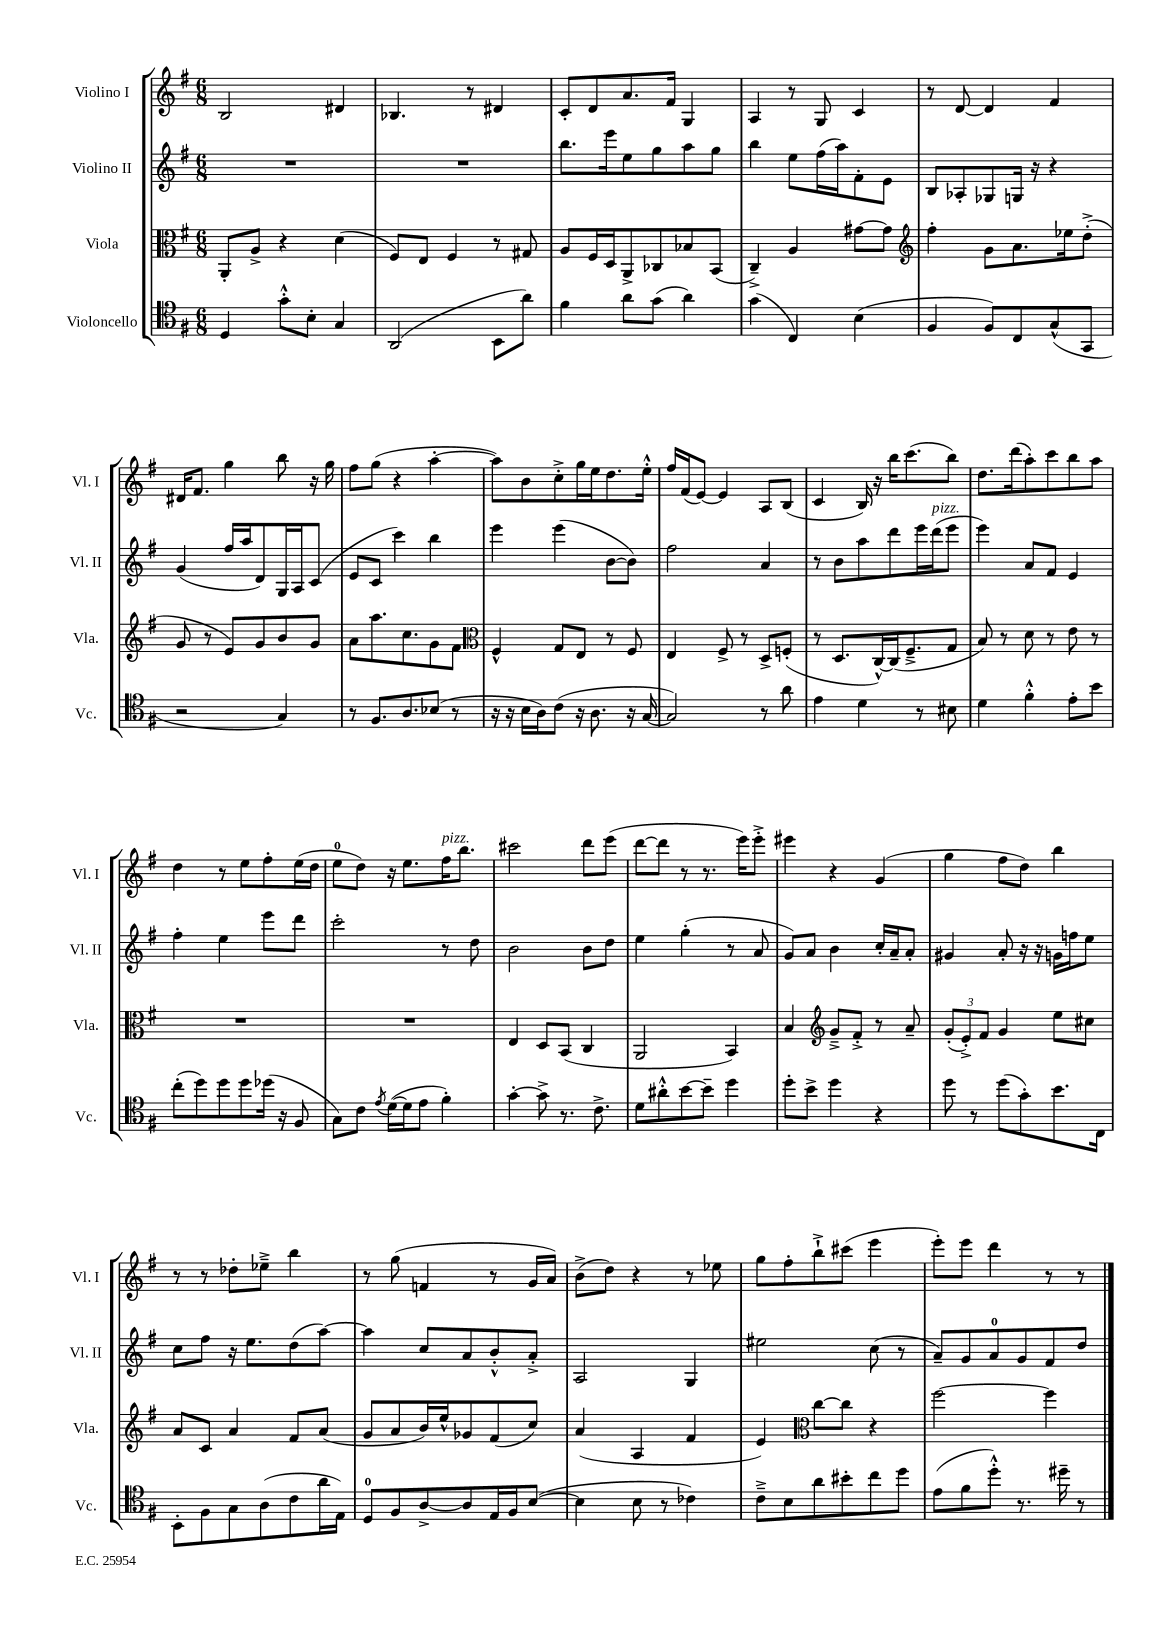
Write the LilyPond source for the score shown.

<<
\new StaffGroup <<
\new Staff = "s0" \with { instrumentName = "Violino I" shortInstrumentName = "Vl. I" } {
    \clef treble \key g \major \numericTimeSignature \time 6/8
    \autoBeamOff b2 dis'4 |
    bes4. r8 dis'4 |
    c'8[-. d'8 a'8. fis'16] g4 |
    a4 r8 g8 c'4 |
    r8 d'8~ d'4 fis'4 |
    dis'16[ fis'8.] g''4 b''8 r16 g''16 |
    fis''8[ g''8]( r4 a''4~-. |
    a''8[) b'8 c''8-.-> g''16 e''16 d''8. e''16]-.-^ |
    fis''16[ fis'16( e'8]~) e'4 a8[ b8]( |
    c'4 b16) r16 b''16[ c'''8.( b''8]) |
    d''8.[ d'''16( a''8-.) c'''8 b''8 a''8] |
    d''4 r8 e''8[ fis''8-. e''16( d''16] |
    e''8[-0 d''8]) r16 e''8.[ fis''16^\markup { \italic "pizz." } b''8.] |
    cis'''2 d'''8[ e'''8]( |
    d'''8[~ d'''8] r8 r8. e'''16[) e'''8]-.-> |
    eis'''4 r4 g'4( |
    g''4 fis''8[ d''8]) b''4 |
    r8 r8 des''8[-. ees''8]---> b''4 |
    r8 g''8( f'4 r8 g'16[ a'16]) |
    b'8[->( d''8]) r4 r8 ees''8 |
    g''8[ fis''8-. b''8-!-> cis'''8]( e'''4 |
    e'''8[-.) e'''8] d'''4 r8 r8 \bar "|." |
}
\new Staff = "s1" \with { instrumentName = "Violino II" shortInstrumentName = "Vl. II" } {
    \clef treble \key g \major \numericTimeSignature \time 6/8
    \autoBeamOff R2. |
    R2. |
    b''8.[ e'''16 e''8 g''8 a''8 g''8] |
    b''4 e''8[ fis''16( a''16) fis'8-. e'8] |
    b8[ aes8-. ges8 g16] r16 r4 |
    g'4( fis''16[ a''16 d'8) g16 a16 c'8]( |
    e'8[ c'8] c'''4) b''4 |
    e'''4 e'''4( b'8[~ b'8]) |
    fis''2 a'4 |
    r8 b'8[ a''8 d'''8 e'''16 d'''16^\markup { \italic "pizz." }( e'''8] |
    e'''4) a'8[ fis'8] e'4 |
    fis''4-. e''4 e'''8[ d'''8] |
    c'''2-. r8 d''8 |
    b'2 b'8[ d''8] |
    e''4 g''4-.( r8 a'8 |
    g'8[) a'8] b'4 c''16[-. a'16-- a'8]-. |
    gis'4 a'8-. r16 r16 g'16[ f''16 e''8] |
    c''8[ fis''8] r16 e''8.[ d''8( a''8]~) |
    a''4 c''8[ a'8 b'8-.-^ a'8]-.-> |
    a2 g4 |
    eis''2 c''8( r8 |
    a'8[--) g'8 a'8-0 g'8 fis'8 d''8] \bar "|." |
}
\new Staff = "s2" \with { instrumentName = "Viola" shortInstrumentName = "Vla." } {
    \clef alto \key g \major \numericTimeSignature \time 6/8
    \autoBeamOff a,8[-. a8]-> r4 d'4( |
    fis8[) e8] fis4 r8 gis8 |
    a8[ fis16 d16 a,8-> ces8 bes8 b,8]( |
    c4--->) a4 gis'8[~ gis'8] |
    \clef treble fis''4-. g'8[ a'8. ees''16 d''8]-.->( |
    g'8 r8 e'8[) g'8 b'8 g'8] |
    a'8[ a''8. c''8. g'8 fis'8] |
    \clef alto fis4-^ g8[ e8] r8 fis8 |
    e4 fis8-> r8 d8[-> f8]-.( |
    r8 d8.[ c16~-^) c16( fis8.---> g8] |
    b8) r8 d'8 r8 e'8 r8 |
    R2. |
    R2. |
    e4 d8[ b,8]( c4 |
    a,2 b,4) |
    b4 \clef treble g'8[---> fis'8]-.-> r8 a'8-- |
    \tuplet 3/2 { g'8[-.( e'8-.->) fis'8] } g'4 e''8[ cis''8] |
    a'8[ c'8] a'4 fis'8[ a'8]( |
    g'8[ a'8 b'16) e''16-^ ges'8 fis'8( c''8]) |
    a'4( a4 fis'4 |
    e'4) \clef alto c''8[~ c''8] r4 |
    fis''2~ fis''4 \bar "|." |
}
\new Staff = "s3" \with { instrumentName = "Violoncello" shortInstrumentName = "Vc." } {
    \clef tenor \key g \major \numericTimeSignature \time 6/8
    \autoBeamOff d4 g'8[-.-^ b8]-. g4 |
    a,2( b,8[ a'8]) |
    fis'4 a'8[ g'8]( a'4) |
    g'4( c4) b4( |
    fis4 fis8[) c8 g8-^( g,8] |
    r2 g4) |
    r8 fis8.[ a8. bes8]( r8 |
    r16 r16 b16[ a16) c'8]( r16 a8. r16 g16~ |
    g2) r8 a'8 |
    e'4 d'4 r8 bis8 |
    d'4 fis'4-.-^ e'8[-. b'8] |
    c''8[-.( d''8) d''8 d''8 des''16]( r16 fis8 |
    g8[) c'8] \acciaccatura { e'8 } d'16[~( d'16 e'8] fis'4-.) |
    g'4~-. g'8-> r8. c'8.-> |
    d'8[ ais'8-.-^ b'8~ b'8]-- d''4 |
    d''8[-. b'8]-> d''4 r4 |
    d''8 r8 d''8[( g'8-.) b'8. c16] |
    b,8[-. fis8 g8 a8( c'8 a'16 e16]) |
    d8[-0 fis8 a8~-> a8 e16 fis16 b8]~( |
    b4 b8 r8 ces'4) |
    c'8[---> b8 a'8 bis'8-. c''8 d''8] |
    e'8[( fis'8 d''8]-.-^) r8. dis''16-- r8 \bar "|." |
}
>>
>>
\layout { \context { \Score \remove "Bar_number_engraver" } }
